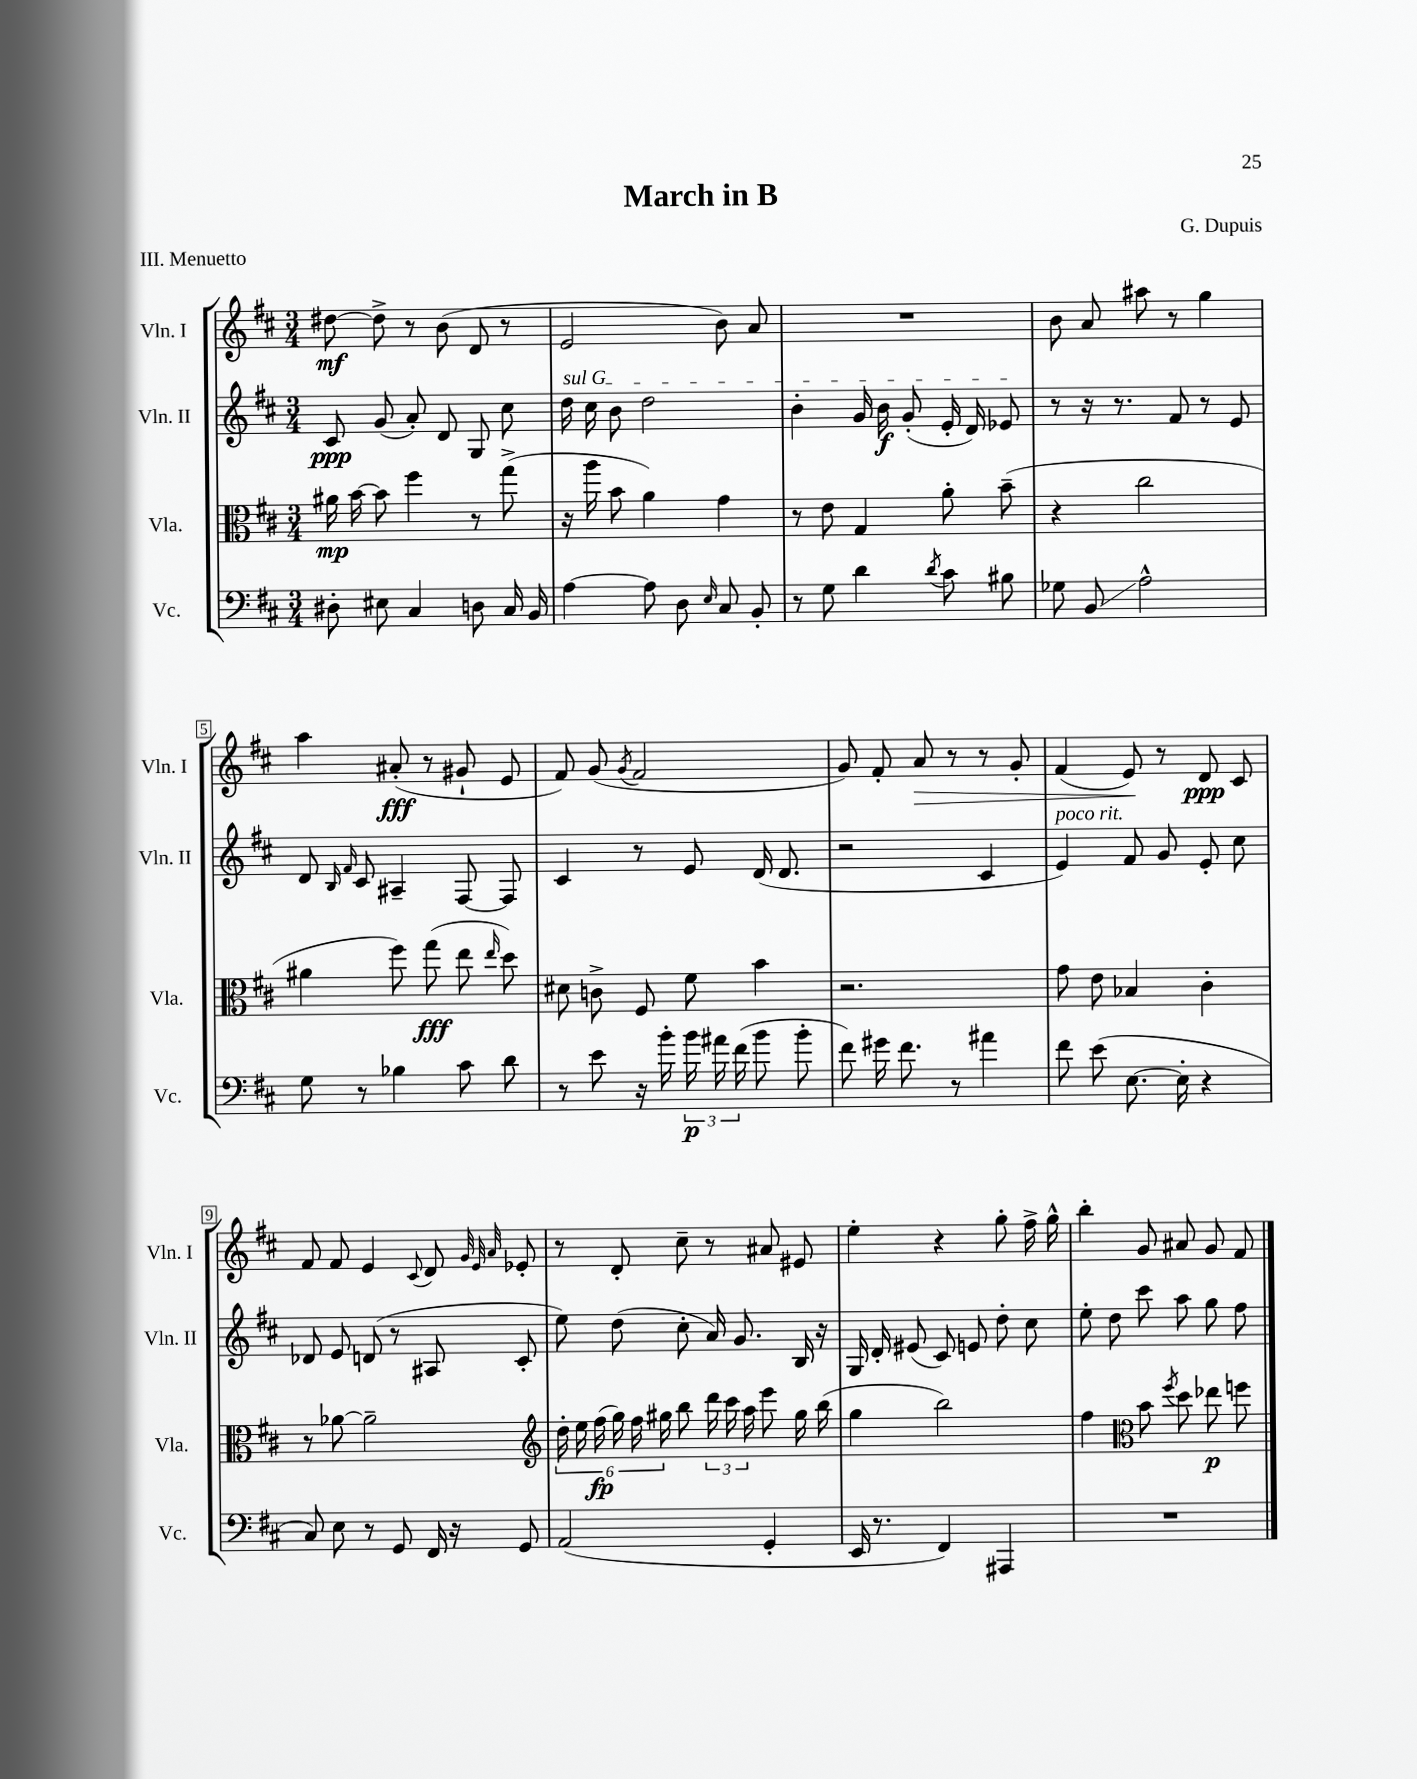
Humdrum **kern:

**kern	**kern	**kern	**kern
*staff4	*staff3	*staff2	*staff1
*clefF4	*clefC3	*clefG2	*clefG2
*k[f#c#]	*k[f#c#]	*k[f#c#]	*k[f#c#]
*M3/4	*M3/4	*M3/4	*M3/4
8D#'	16a#	8c#	[8dd#
.	[16b	.	.
8E#	8b]	(8g	8dd#^]
4C#	4ff#	8a')	8r
.	.	8d	(8b
8D	8r	8G	8d
16C#	(8gg^	8cc#	8r
16BB	.	.	.
=	=	=	=
[4A	16r	16dd	2e
.	16aa	16cc#	.
.	8b	8b	.
8A]	4a)	2dd	.
8D	.	.	.
16qqE	.	.	.
8C#	4g	.	8b)
8BB'	.	.	8a
=	=	=	=
8r	8r	4b'	2.r
8G	8e	.	.
4d	4G	16g	.
.	.	16b	.
.	.	(8g'	.
8qd	.	.	.
8c#	8a'	16e'	.
.	.	16d)	.
8B#	(8b~	8e-	.
=	=	=	=
8G-	4r	8r	8b
8BB	.	16r	8a
.	.	8.r	.
2A^^	2cc#	.	8aa#
.	.	8f#	8r
.	.	8r	4gg
.	.	8e	.
=	=	=	=
8G	4a#	8d	4aa
.	.	16qqB	.
.	.	16qqf#	.
8r	.	8c#	.
4B-	8ff#)	4A#~	(8a#'
.	(8gg	.	8r
8c#	8ee	[8F#	8g#`
.	16qqee	.	.
8d	8dd)	8F#]	8e
=	=	=	=
8r	8d#	4c#	8f#)
8e	8c^	.	(8g
.	.	.	8qg
16r	8F#	8r	2f#
16b'	.	.	.
24b	8f#	8e	.
24a#	.	.	.
(24f#	.	.	.
8b	4b	(16d	.
.	.	8.d	.
8b'	.	.	.
=	=	=	=
8f#)	2.r	2r	8g)
16g#	.	.	8f#'
8.f#	.	.	.
.	.	.	8a
8r	.	.	8r
4a#	.	4c#	8r
.	.	.	8g'
=	=	=	=
8f#	8g	4e)	(4f#
(8e	8e	.	.
[8.E	4B-	8f#	8e)
.	.	8g	8r
16E']	.	.	.
4r	4c#'	8e'	8d
.	.	8cc#	8c#
=	=	=	=
8C#)	8r	8d-	8f#
8E	[8a-	8e	8f#
8r	2a-~]	(8d	4e
8GG	.	8r	.
.	.	.	8qqc#
16FF#	.	8A#	8d
16r	.	.	.
.	.	.	32qqg
.	.	.	32qqe
.	.	.	32qqa
8GG	.	8c#'	8e-'
=	=	=	=
*	*clefG2	*	*
(2AA	24dd'	8ee)	8r
.	24ee	.	.
.	(24ff#	.	.
.	24gg)	(8dd	8d'
.	24ff#	.	.
.	24gg#	.	.
.	8bb	8cc#'	8cc#~
.	24ddd	16a)	8r
.	24ccc#	.	.
.	.	8.g	.
.	24aa	.	.
4GG'	8eee	.	8a#
.	16gg#	16B	8e#
.	(16bb	16r	.
=	=	=	=
16EE	4gg	16G	4ee'
8.r	.	16d'	.
.	.	(8e#	.
4FF#)	2bb)	8c#)	4r
.	.	8e	.
4AAA#	.	8dd'	8gg'
.	.	8cc#	16ff#^
.	.	.	16gg^^
=	=	=	=
2.r	4ff#	8ee'	4bb'
.	.	8dd	.
*	*clefC3	*	*
.	8b	8ccc#	8g
.	8qff#	.	.
.	8dd	8aa	8a#
.	8ee-	8gg	8g
.	8ff	8ff#	8f#
==	==	==	==
*-	*-	*-	*-
